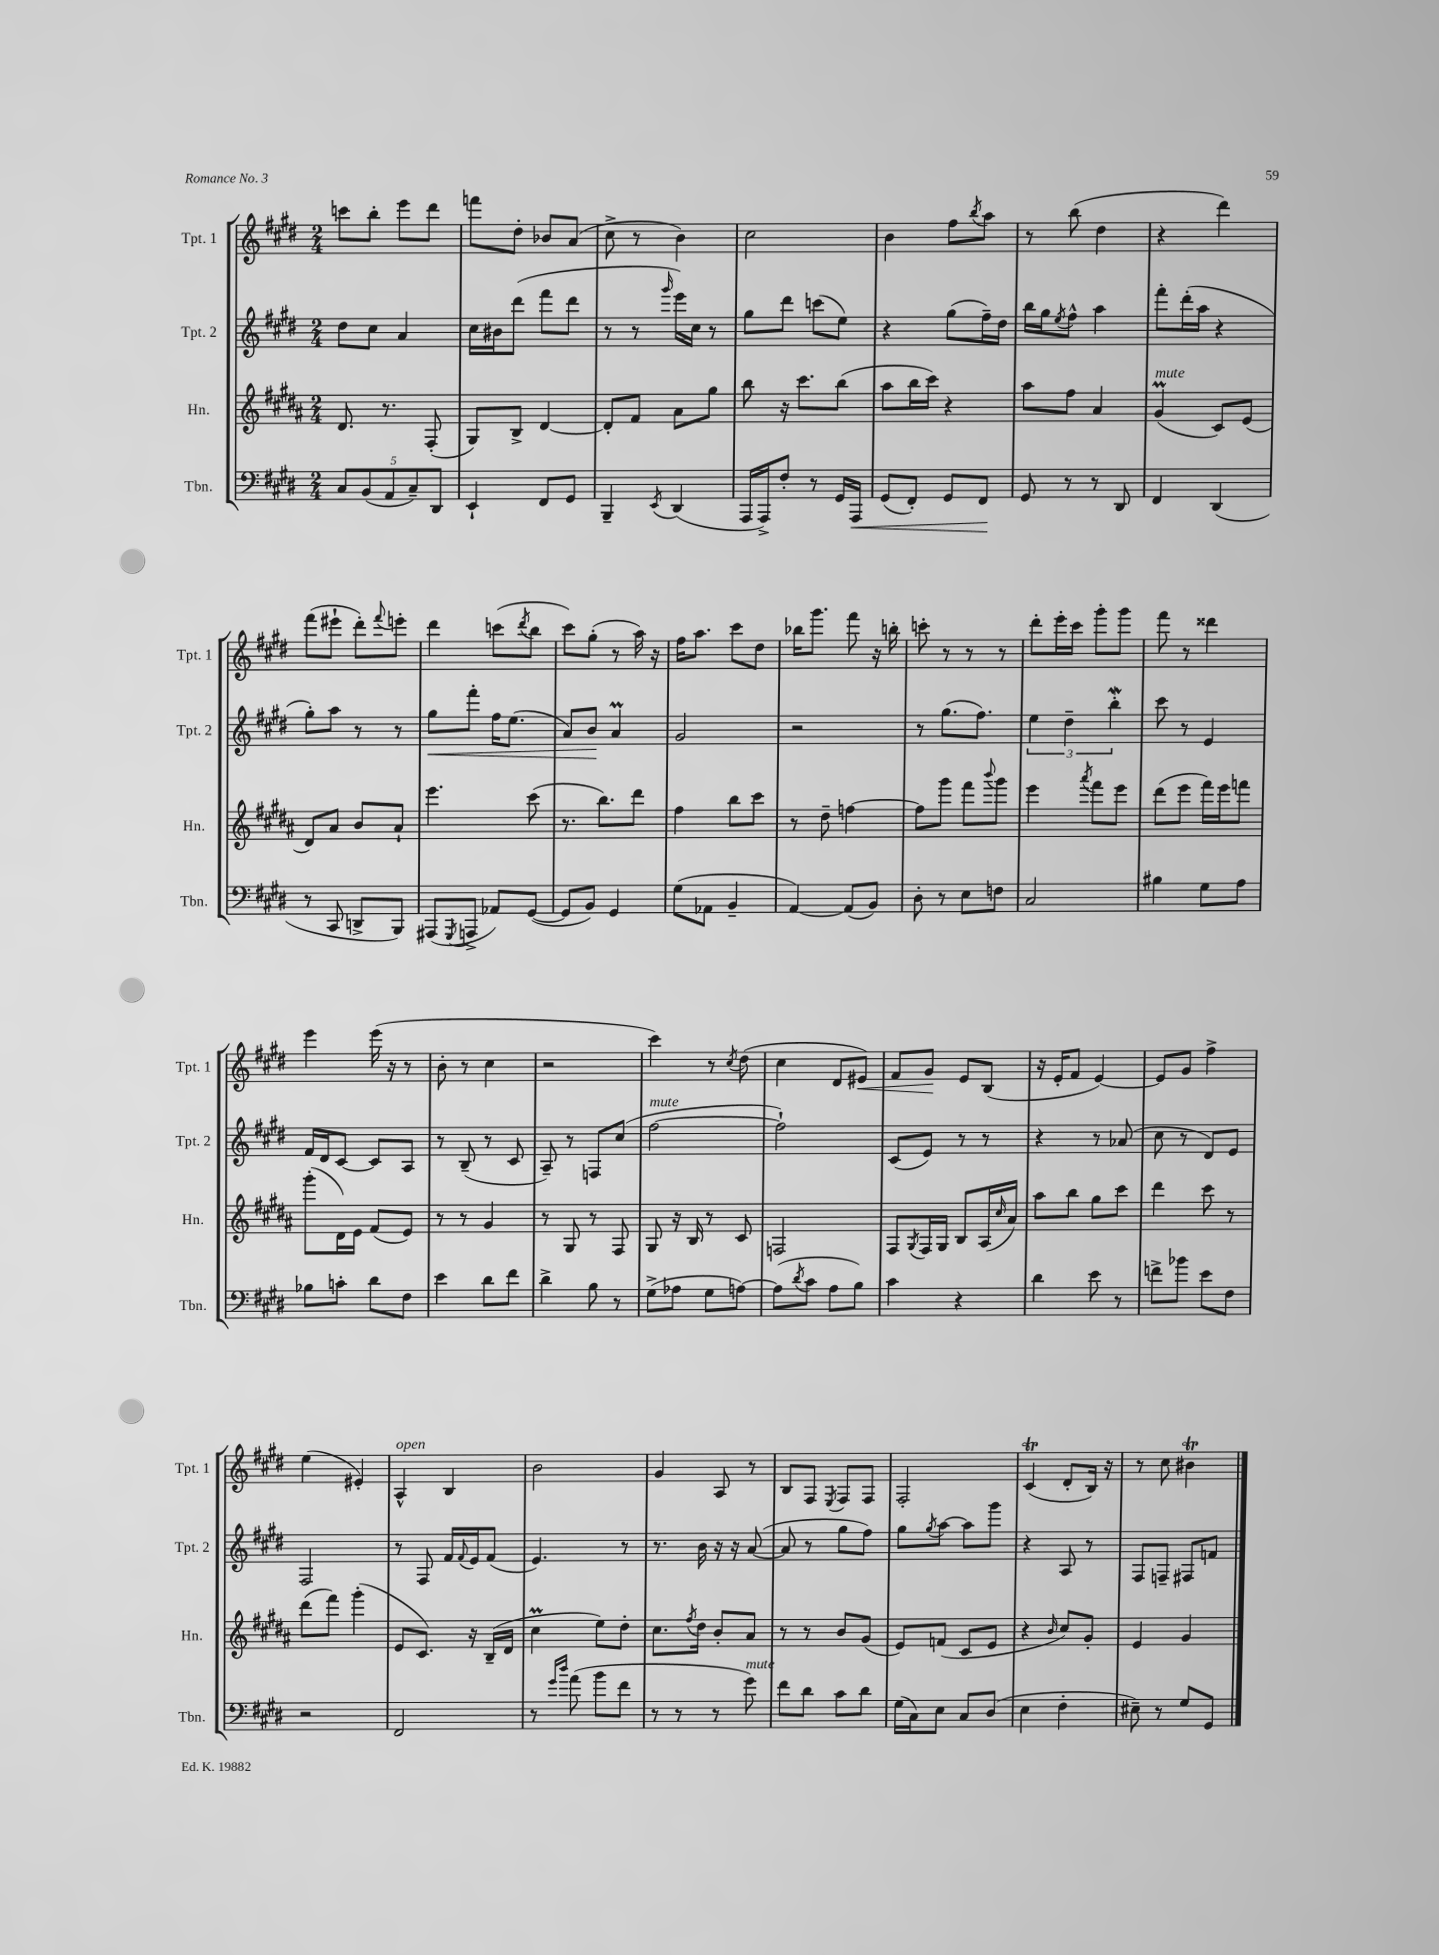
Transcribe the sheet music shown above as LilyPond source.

<<
\new StaffGroup <<
\new Staff = "s0" \with { instrumentName = "Tpt. 1" shortInstrumentName = "Tpt. 1" } {
    \clef treble \key e \major \numericTimeSignature \time 2/4
    c'''8 b''8-. e'''8 dis'''8 |
    f'''8 dis''8-. bes'8 a'8( |
    cis''8-> r8 b'4) |
    cis''2 |
    b'4 fis''8 \acciaccatura { b''8 } a''8 |
    r8 b''8( dis''4 |
    r4 dis'''4) |
    fis'''8( eis'''8-! dis'''8-.) \appoggiatura { fis'''8 } e'''8-. |
    dis'''4 c'''8( \acciaccatura { dis'''8 } b''8 |
    cis'''8) gis''8-.( r8 a''16) r16 |
    fis''16 a''8. cis'''8 dis''8 |
    bes''16 gis'''8. fis'''8 r16 b''16-. |
    c'''8-. r8 r8 r8 |
    dis'''8-. e'''16-. cis'''16 gis'''8-. gis'''8 |
    fis'''8 r8 disis'''4 |
    e'''4 e'''16( r16 r8 |
    b'8-. r8 cis''4 |
    r2 |
    cis'''4) r8 \acciaccatura { cis''8 } dis''8( |
    cis''4 dis'8 eis'8\<) |
    fis'8 gis'8\! e'8 b8( |
    r16 e'16-. fis'8 e'4~) |
    e'8 gis'8 fis''4-> |
    e''4( eis'4-.) |
    a4-^^\markup { \italic "open" } b4 |
    b'2 |
    gis'4 a8 r8 |
    b8 fis8 \acciaccatura { e8 } fis8 fis8 |
    fis2-. |
    cis'4\trill( dis'8-. b16) r16 |
    r8 cis''8 bis'4\trill \bar "|." |
}
\new Staff = "s1" \with { instrumentName = "Tpt. 2" shortInstrumentName = "Tpt. 2" } {
    \clef treble \key e \major \numericTimeSignature \time 2/4
    dis''8 cis''8 a'4 |
    cis''16 bis'16 dis'''8( fis'''8 dis'''8 |
    r8 r8 \grace { gis'''16 } e'''16) cis''16 r8 |
    gis''8 dis'''8 c'''8( e''8) |
    r4 gis''8( fis''16--) dis''16 |
    b''16 gis''16 \acciaccatura { e''8 } fis''8-^ a''4 |
    fis'''8-. dis'''16-.( a''16 r4 |
    gis''8-.) a''8 r8 r8 |
    gis''8\< fis'''8-. fis''16 e''8.( |
    a'8) b'8\! a'4\prall |
    gis'2 |
    r2 |
    r8 gis''8.( fis''8.) |
    \tuplet 3/2 { e''4 dis''4-- b''4-.\mordent } |
    cis'''8 r8 e'4 |
    fis'16 dis'16 cis'8~ cis'8 a8 |
    r8 b8--( r8 cis'8 |
    a8--) r8 f8 cis''8( |
    fis''2~^\markup { \italic "mute" } |
    fis''2-!) |
    cis'8( e'8) r8 r8 |
    r4 r8 aes'8( |
    cis''8 r8 dis'8) e'8 |
    fis2 |
    r8 fis8 fis'16 \appoggiatura { fis'8 } e'16 fis'8( |
    e'4.) r8 |
    r8. b'16 r16 r16 a'8~( |
    a'8 r8 gis''8 fis''8) |
    gis''8 \acciaccatura { gis''8 } a''8~ a''8 gis'''8 |
    r4 a8 r8 |
    fis8 f8-- fis8 f'8 \bar "|." |
}
\new Staff = "s2" \with { instrumentName = "Hn." shortInstrumentName = "Hn." } {
    \clef treble \key b \major \numericTimeSignature \time 2/4
    dis'8. r8. fis8-.( |
    gis8) b8-> dis'4~ |
    dis'8-. fis'8 ais'8 gis''8 |
    b''8 r16 cis'''8. b''8( |
    ais''8 b''16 cis'''16) r4 |
    ais''8 fis''8 ais'4 |
    gis'4\prall^\markup { \italic "mute" }( cis'8) e'8( |
    dis'8) ais'8 b'8 ais'8-! |
    e'''4. cis'''8( |
    r8. b''8.) dis'''8 |
    fis''4 b''8 cis'''8 |
    r8 dis''8-- f''4~ |
    f''8 gis'''8 fis'''8 \appoggiatura { b'''8 } gis'''8 |
    e'''4 \acciaccatura { ais'''8 } fis'''8 e'''8 |
    dis'''8( e'''8 fis'''16) e'''16 f'''8 |
    gis'''8-.( dis'16) e'16 fis'8( e'8) |
    r8 r8 gis'4 |
    r8 gis8 r8 fis8 |
    gis8 r16 b16 r8 cis'8 |
    f2 |
    fis8 \acciaccatura { gis8 } fis16 gis16 b8 ais16( \grace { cis''16 } ais'16) |
    ais''8 b''8 gis''8 cis'''8 |
    dis'''4 cis'''8 r8 |
    dis'''8( fis'''8) gis'''4-.( |
    e'8 cis'8.) r16 b16--( dis'16 |
    cis''4\prall e''8) dis''8-. |
    cis''8. \acciaccatura { fis''8 } dis''16 b'8-. ais'8 |
    r8 r8 b'8 gis'8( |
    e'8) f'8( cis'8 e'8 |
    r4 \grace { b'16 } cis''8) gis'8-. |
    e'4 gis'4 \bar "|." |
}
\new Staff = "s3" \with { instrumentName = "Tbn." shortInstrumentName = "Tbn." } {
    \clef bass \key e \major \numericTimeSignature \time 2/4
    \tuplet 5/4 { cis8 b,8( a,8 cis8--) dis,8 } |
    e,4-! fis,8 gis,8 |
    b,,4-- \acciaccatura { e,8 } dis,4( |
    a,,16 a,,16->) fis8-. r8 gis,16 a,,16\< |
    gis,8( fis,8-.) gis,8 fis,8\! |
    gis,8 r8 r8 dis,8 |
    fis,4 dis,4( |
    r8 cis,8 d,8-> b,,8) |
    ais,,8( \acciaccatura { gis,,8 } a,,8-> aes,8) gis,8~( |
    gis,8 b,8) gis,4 |
    gis8( aes,8 b,4-- |
    a,4~) a,8( b,8) |
    dis8-. r8 e8 f8 |
    cis2 |
    bis4 gis8 a8 |
    bes8 c'8-. dis'8 fis8 |
    e'4 dis'8 fis'8 |
    dis'4-> b8 r8 |
    gis8->( aes8 gis8 a8~) |
    a8( \acciaccatura { dis'8 } cis'8 a8 b8) |
    cis'4 r4 |
    dis'4 e'8 r8 |
    f'8-> bes'8 e'8 fis8 |
    r2 |
    fis,2 |
    r8 \grace { gis'16 dis''16 } a'8( b'8 fis'8 |
    r8 r8 r8 gis'8^\markup { \italic "mute" }) |
    fis'8 dis'8 cis'8 dis'8 |
    gis16( cis16) e8 cis8 dis8( |
    e4 fis4-. |
    eis8--) r8 gis8 gis,8 \bar "|." |
}
>>
>>
\layout { \context { \Score \remove "Bar_number_engraver" } }
